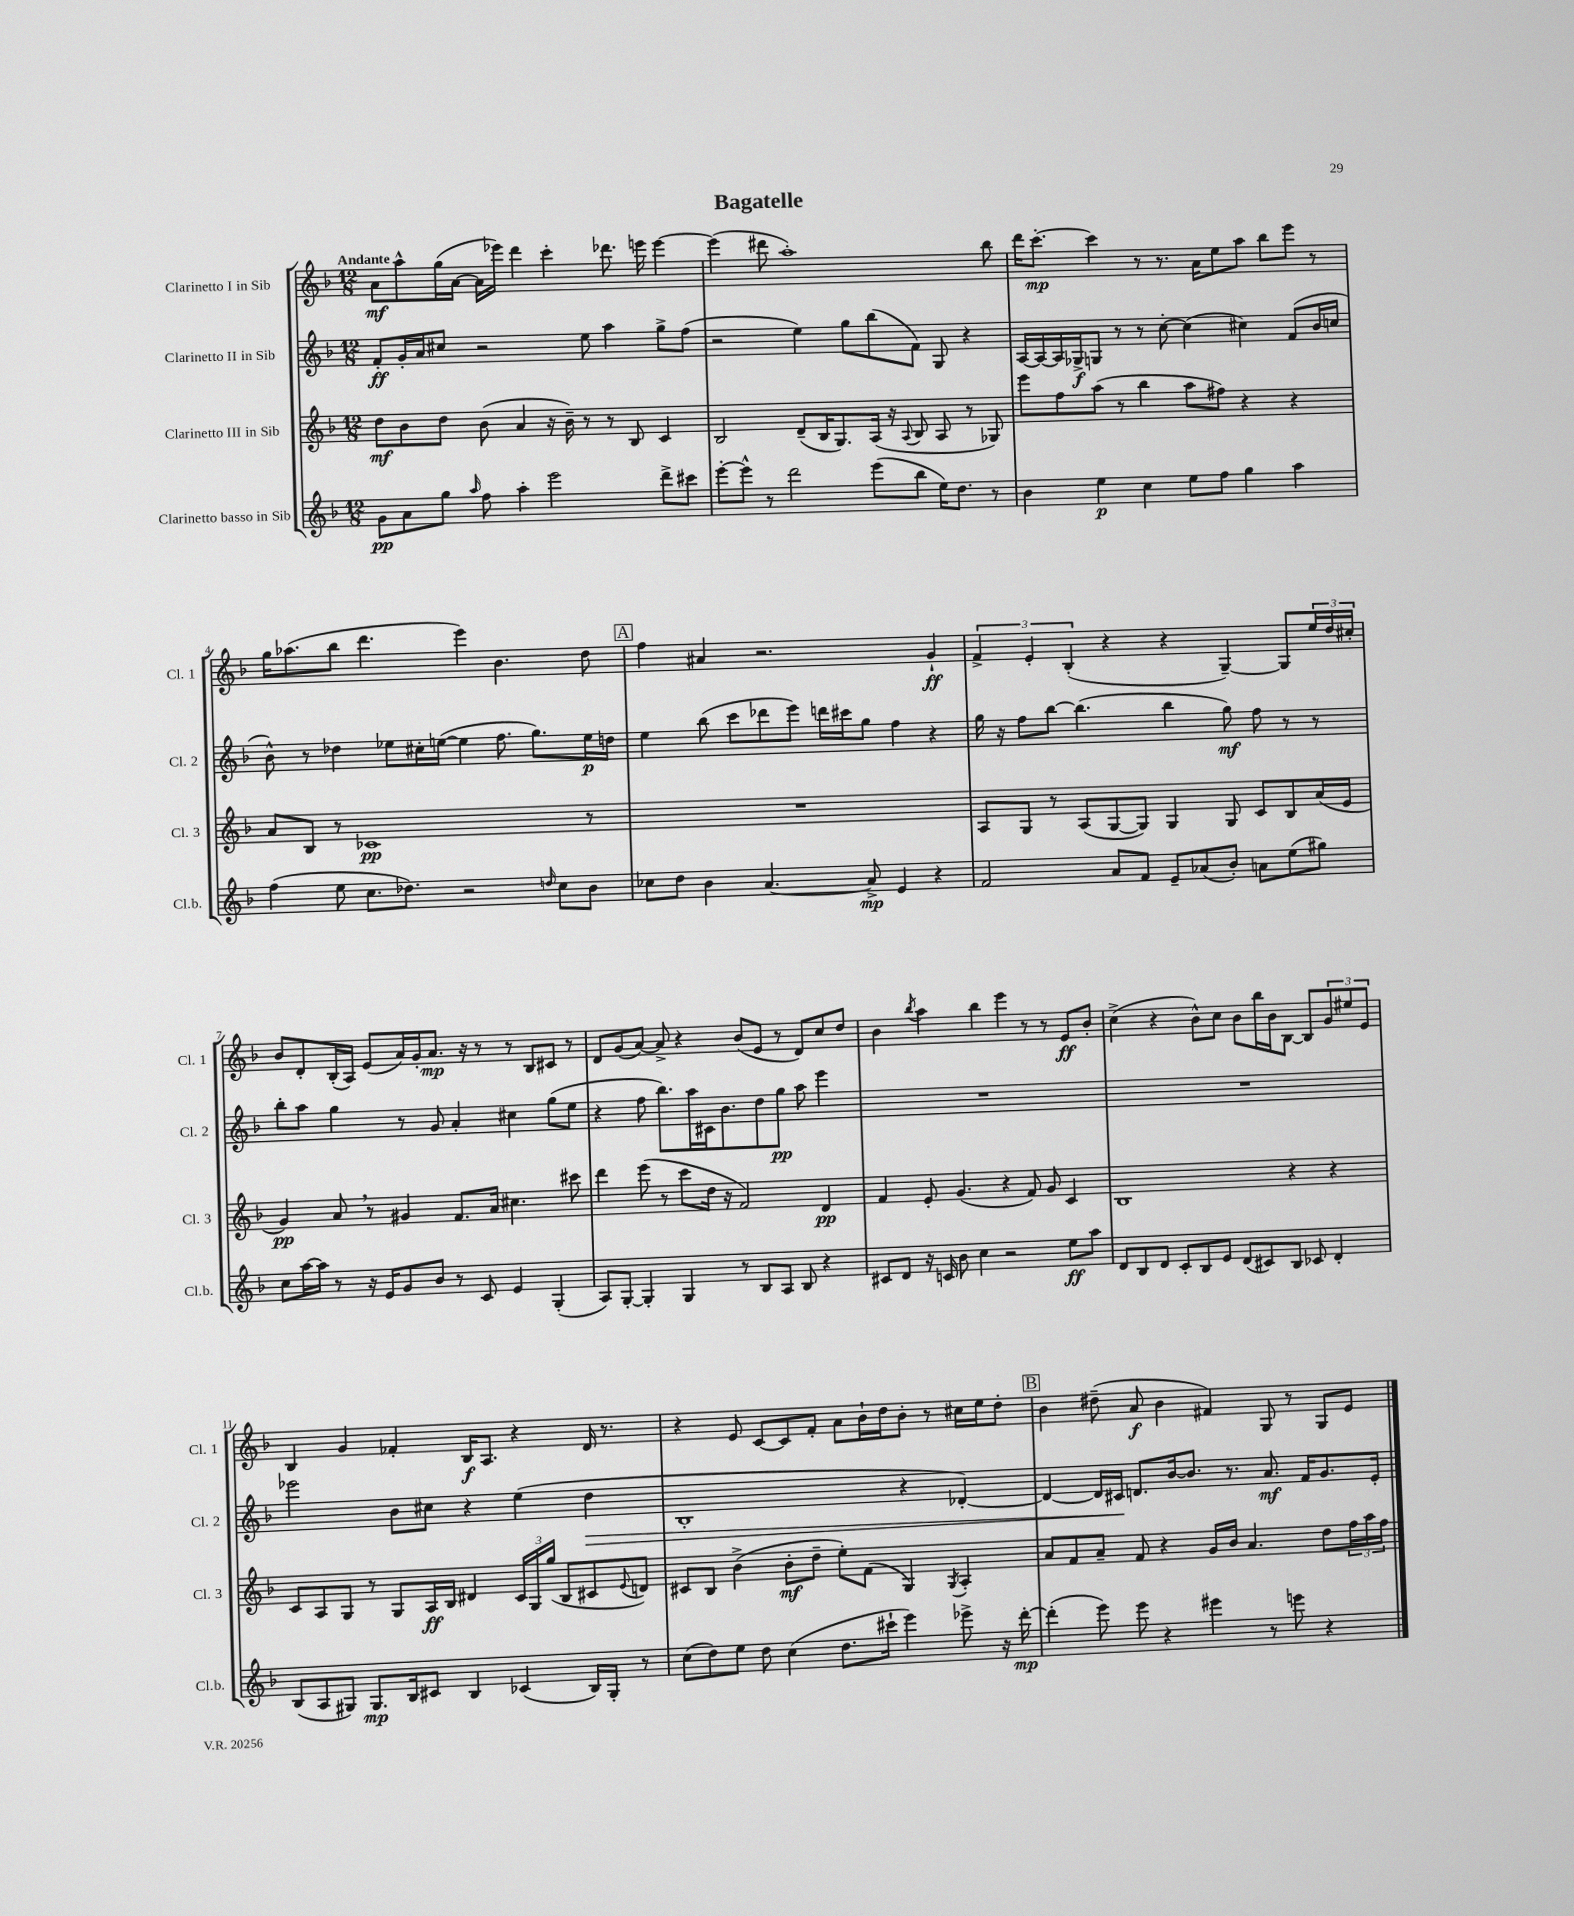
\header { title = "Bagatelle" }
<<
\new StaffGroup <<
\new Staff = "s0" \with { instrumentName = "Clarinetto I in Sib" shortInstrumentName = "Cl. 1" } {
    \clef treble \key f \major \numericTimeSignature \time 12/8 \tempo "Andante"
    a'8\mf a''8-^ g''16( a'16~ a'16 ees'''16) d'''4 c'''4-. des'''8. e'''16 e'''4~ |
    e'''4( dis'''8 a''1-.) bes''8 |
    d'''16 c'''8.~-.\mp c'''4 r8 r8. a'16 e''8 a''8 bes''8 e'''8 r8 |
    g''16 aes''8.( bes''8 d'''4. e'''4) bes'4. d''8 |
    \mark \markup { \box "A" } f''4 ais'4 r2. g'4-!\ff |
    \tuplet 3/2 { f'4-> e'4-. bes4-.( } r4 r4 g4~--) g8 \tuplet 3/2 { e''16 d''16 cis''16-. } |
    bes'8 d'8-. bes16-.( a16) e'8( a'16) g'16-. a'8.\mp r16 r8 r8 bes8 cis'8 r8 |
    d'8 g'8( a'8~) a'8-> r4 bes'8( e'8 r8 d'8) c''8 d''8 |
    bes'4 \acciaccatura { bes''8 } a''4 bes''4 e'''4 r8 r8 e'8\ff bes'8-. |
    c''4->( r4 bes'8-^) c''8 bes'8 bes''16 bes'16 bes8~ bes8 \tuplet 3/2 { g'8 eis''8 e'8 } |
    bes4 g'4 fes'4-. bes16\f a8. r4 d'16 r8. |
    r4 e'8 c'8~ c'8 f'8-. a'8 bes'16-! d''16 bes'8-. r8 cis''16 e''16 d''8-. |
    \mark \markup { \box "B" } bes'4 dis''8--( a'8\f bes'4 fis'4) g8 r8 g8 e'8 \bar "|." |
}
\new Staff = "s1" \with { instrumentName = "Clarinetto II in Sib" shortInstrumentName = "Cl. 2" } {
    \clef treble \key f \major \numericTimeSignature \time 12/8
    f'8-.\ff g'16-. a'16 cis''8 r2 e''8 a''4 g''8-> f''8( |
    r2 e''4) g''8 bes''8( f'8) g8 r4 |
    a16~ a16~ a16 ges16->\f g8 r8 r8 c''8~-. c''4( cis''4) f'8( bes'16 c''16 |
    bes'8-^) r8 des''4 ees''8 cis''16-. e''16~( e''4 f''8. g''8.) e''16\p d''16 |
    \mark \markup { \box "A" } e''4 bes''8( c'''8 des'''8 e'''8) d'''16 cis'''16 g''8 f''4 r4 |
    g''16 r16 f''8 bes''8~ bes''4.( bes''4 g''8\mf) f''8 r8 r8 |
    bes''8-. a''8 g''4 r8 g'8 a'4-. cis''4 g''8( e''8 |
    r4 f''8 bes''8.) a''16 cis'16 bes'8. d''8 g''8\pp a''8 e'''4 |
    R1. |
    R1. |
    ees'''2 bes'8 cis''8 r4 e''4( d''4\> |
    bes1-. r4 des'4~-.) |
    \mark \markup { \box "B" } des'4~ des'16 cis'16\! d'8. bes'16~ bes'8. r8. a'8.\mf f'16 g'8. e'16-. \bar "|." |
}
\new Staff = "s2" \with { instrumentName = "Clarinetto III in Sib" shortInstrumentName = "Cl. 3" } {
    \clef treble \key f \major \numericTimeSignature \time 12/8
    d''8\mf bes'8 d''8 bes'8( a'4 r16 bes'16--) r8 r8 bes8 c'4 |
    bes2 d'8--( bes16 g8.) a16( r16 \appoggiatura { a8 } bes8 a8 r8 ges8) |
    e'''8 f''8 a''8( r8 bes''4 a''8 fis''8) r4 r4 |
    a'8 bes8 r8 ces'1\pp r8 |
    \mark \markup { \box "A" } R1. |
    a8 g8 r8 a8( g8~ g8) g4 g8 c'8 bes8 a'16( e'16 |
    g'4\pp) a'8 \breathe r8 gis'4 f'8. a'16 cis''4. cis'''8 |
    d'''4 e'''8( r8 c'''8 d''16 r16 f'2) d'4\pp |
    f'4 e'8-. g'4.( r4 f'8) g'8 c'4 |
    bes1 r4 r4 |
    c'8 a8 g8 r8 g8 a16\ff bes16 dis'4 \tuplet 3/2 { c'16 g16 g''16( } bes8 cis'8 \appoggiatura { e'8 } d'8) |
    cis'8 bes8 bes'4->( bes'8-.\mf d''8-- e''8-.) f'8( g4) \acciaccatura { g8 } a4-. |
    \mark \markup { \box "B" } a'8 f'8 a'8-- f'8 r4 g'16 bes'16 a'4. d''8 \tuplet 3/2 { f''16 a''16 f''16 } \bar "|." |
}
\new Staff = "s3" \with { instrumentName = "Clarinetto basso in Sib" shortInstrumentName = "Cl.b." } {
    \clef treble \key f \major \numericTimeSignature \time 12/8
    g'8\pp a'8 g''8 \grace { a''16 } f''8 a''4-. e'''2 d'''8-> cis'''8 |
    e'''8~-. e'''8-^ r8 d'''2 e'''8( bes''8 e''16) d''8. r8 |
    bes'4 e''4\p c''4 e''8 f''8 g''4 a''4 |
    f''4( e''8 c''8. des''8.) r2 \grace { d''16 } c''8 bes'8 |
    \mark \markup { \box "A" } ces''8 d''8 bes'4 a'4.~ a'8->\mp e'4 r4 |
    f'2 a'8 f'8 e'8-- aes'8( bes'8-.) a'8 e''8( gis''8) |
    c''8 a''16~ a''16 r8 r16 e'16 g'8 bes'8 r8 c'8 e'4 g4-.( |
    a8) g8~-. g4-. g4 r8 bes8 a8 bes8 r4 |
    cis'8 d'8 r16 c'16 bes'8 c''4 r2 e''8\ff a''8 |
    d'8 bes8 d'8 c'8-. bes8 e'8 d'8( cis'8) bes8 ces'8 d'4-. |
    bes8( a8 gis8) gis8.\mp bes16 cis'8 bes4 ces'4( bes16) gis16-. r8 |
    c''8( d''8) e''8 d''8 c''4( d''8. cis'''16-! e'''4) ees'''8-> r16 d'''16~-.\mp |
    \mark \markup { \box "B" } d'''4-.( e'''8) e'''8 r4 eis'''4 r8 e'''8 r4 \bar "|." |
}
>>
>>
